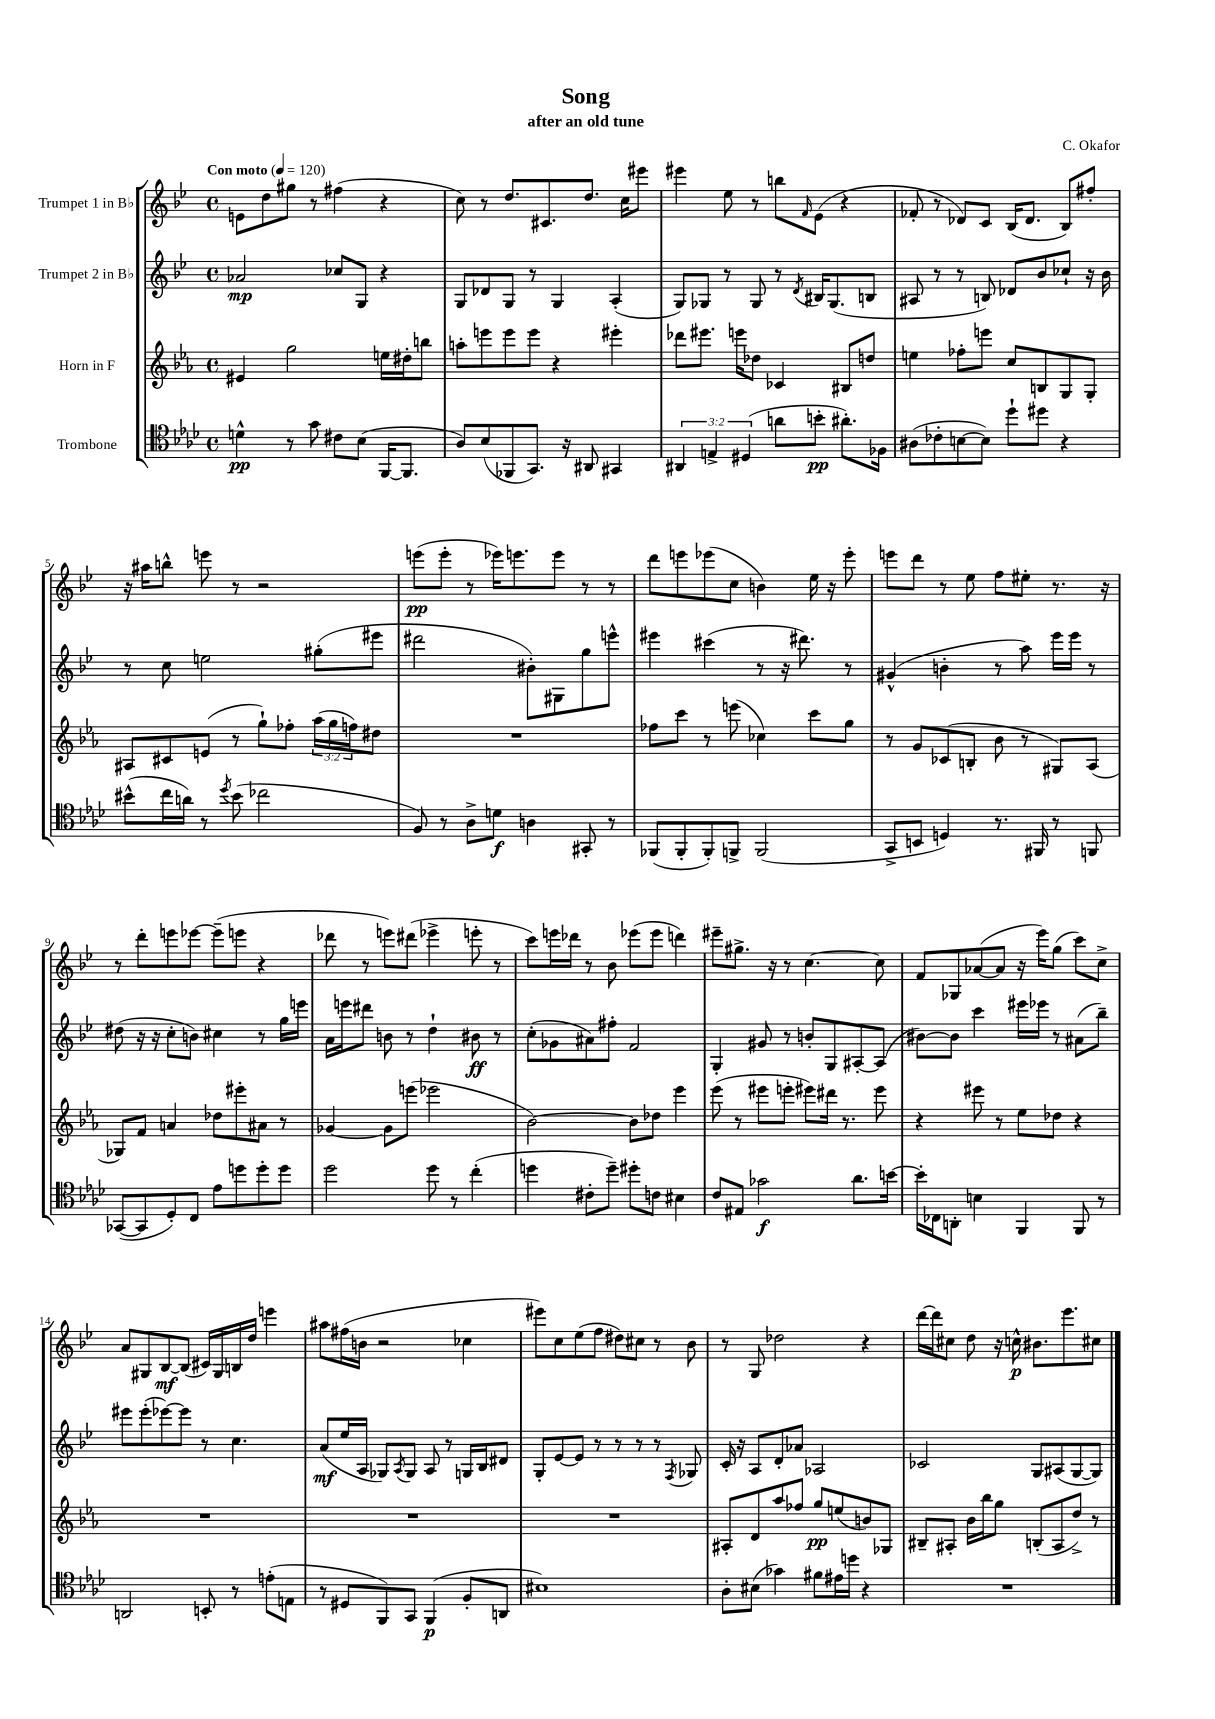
\header { title = "Song" composer = "C. Okafor" subtitle = "after an old tune" }
<<
\new StaffGroup <<
\new Staff = "s0" \with { instrumentName = "Trumpet 1 in Bb" } {
    \clef treble \key bes \major \defaultTimeSignature \time 4/4 \tempo "Con moto" 4 = 120
    e'8 d''8 gis''8 r8 fis''4( r4 |
    c''8) r8 d''8. cis'8. d''8. c''16 eis'''8 |
    eis'''4 ees''8 r8 b''8 \grace { f'16 } ees'8( r4 |
    fes'8-. r8 des'8) c'8 bes16( des'8. bes8) fis''8-. |
    r16 ais''16 b''8-^ e'''8 r8 r2 |
    e'''8\pp( e'''8-. r8 ees'''16) e'''8. e'''8 r8 r8 |
    d'''8 e'''8 ees'''8( c''8 b'4) ees''16 r16 ees'''8-. |
    e'''8 d'''8 r8 ees''8 f''8 eis''8-. r8. r16 |
    r8 d'''8-. e'''8 ees'''8~ ees'''8--( e'''8 r4 |
    des'''8 r8 e'''8) dis'''8( ees'''4-> e'''8-. r8 |
    c'''8) e'''16 des'''16 r8 bes'8 ees'''8( ees'''8 d'''4) |
    eis'''8-- gis''8.-> r16 r8 c''4.~ c''8 |
    f'8 ges8 aes'8~( aes'8 r16 ees'''16) g''8( c'''8) c''8-> |
    a'8 gis8 bes8~\mf bes8( cis'16) gis16 b16 d''16 e'''4 |
    ais''8 fis''16( b'16 r2 ces''4 |
    eis'''8) c''8 ees''8( f''8 dis''8) cis''8 r8 bes'8 |
    r8 g8 des''2 r4 |
    d'''16~ d'''16 cis''8 d''8 r16 c''16-^\p bis'8. ees'''8. cis''8 \bar "|." |
}
\new Staff = "s1" \with { instrumentName = "Trumpet 2 in Bb" } {
    \clef treble \key bes \major \defaultTimeSignature \time 4/4
    aes'2\mp ces''8 g8 r4 |
    g8 des'8 g8 r8 g4 a4-.( |
    g8) ges8 r8 ges8 r8 \acciaccatura { d'8 } bis16 ges8.( b8 |
    ais8 r8 r8 b8) des'8 bes'8 ces''8-! r16 bes'16 |
    r8 c''8 e''2 gis''8-.( eis'''8 |
    dis'''2 bis'8-.) gis8 g''8 e'''8-^ |
    eis'''4 cis'''4( r8 r16 dis'''8.) r8 |
    gis'4-^( b'4-. r8 a''8) ees'''16 ees'''16 r8 |
    dis''8( r16 r16 c''8-. b'8) cis''4 r8 g''16 e'''16 |
    a'16 e'''16 dis'''8 b'8 r8 d''4-! bis'8\ff r8 |
    c''8-.( ges'8 ais'8) fis''8-. f'2 |
    g4-. gis'8 r8 b'8-. g8 ais8~-. ais8( |
    bis'8~) bis'8 c'''4 eis'''16 ees'''16 r8 ais'8( bes''8--) |
    eis'''8 eis'''8-.( ees'''8~) ees'''8 r8 c''4. |
    a'8\mf( ees''16 a16 ges8) \acciaccatura { a8 } ges8 a8 r8 g16 bes16 dis'8 |
    g8-. ees'8~ ees'8 r8 r8 r8 r8 \acciaccatura { f8 } ges8 |
    c'16-. r16 a8 d'8-. aes'8 aes2 |
    ces'2 g8 ais8( g8~ g8) \bar "|." |
}
\new Staff = "s2" \with { instrumentName = "Horn in F" } {
    \clef treble \key ees \major \defaultTimeSignature \time 4/4 \override Staff.TupletNumber.text = #tuplet-number::calc-fraction-text
    eis'4 g''2 e''16 dis''16-. b''8 |
    a''8-. e'''8 e'''8 e'''8 r4 eis'''4-. |
    des'''8 eis'''8. e'''16 des''8 ces'4 bis8 d''8 |
    e''4 fes''8-. e'''8 c''8 b8 g8 g8-. |
    ais8 cis'8 e'8( r8 g''8-!) fes''8-. \tuplet 3/2 { aes''16( g''16 f''16) } dis''8 |
    R1 |
    fes''8 c'''8 r8 e'''8( ces''4) c'''8 g''8 |
    r8 g'8 ces'8( b8-. bes'8 r8 gis8) aes8( |
    ges8) f'8 a'4 des''8 eis'''8-. ais'8 r8 |
    ges'4~ ges'8 e'''8( ees'''2 |
    bes'2~) bes'8 des''8 ees'''4 |
    ees'''8( r8 eis'''8 e'''8-. eis'''8) dis'''16 r8. eis'''8 |
    r4 eis'''8 r8 ees''8 des''8 r4 |
    R1 |
    R1 |
    R1 |
    ais8-. d'8 aes''8 fes''8 g''8\pp e''8( b'8) ges8 |
    bis8-- ais8-. bes'16 bes''16 g''8 b8-.( ais8 d''8->) r8 \bar "|." |
}
\new Staff = "s3" \with { instrumentName = "Trombone" } {
    \clef tenor \key aes \major \defaultTimeSignature \time 4/4 \override Staff.TupletNumber.text = #tuplet-number::calc-fraction-text
    d'4-^\pp r8 g'8 cis'8 bes8( f,16~ f,8. |
    aes8) bes8( fes,8 g,8.) r16 ais,8 gis,4 |
    \tuplet 3/2 { ais,4 e4-> dis4( } a'8 b'8-.\pp ais'8.-.) fes16 |
    ais8( ces'8-. b8~ b8) des''8-! dis''8 r4 |
    bis'8-^( c''16 a'16) r8 \acciaccatura { des''8 } bis'8( ces''2 |
    f8) r8 aes8-> d'8\f a4 gis,8-. r8 |
    fes,8( fes,8-. fes,8-.) f,8-> f,2( |
    g,8-> b,8 d4) r8. fis,16 r8 f,8 |
    ges,8~( ges,8 des8-.) c8 ees'8 d''8 d''8-. d''8 |
    des''2 des''8 r8 c''4-.( |
    d''4 cis'8-. d''8--) dis''8-. c'8 bis4 |
    c'8 eis8 ges'2\f aes'8. b'16~ |
    b'16-. ces16 a,8-. b4 f,4 f,8 r8 |
    a,2 b,8-. r8 e'8-.( e8 |
    r8 dis8 f,8) g,8 f,4\p( f8-. a,8 |
    bis1) |
    aes8-. bis8( ges'4) fis'8 eis'16 d''16 r4 |
    R1 \bar "|." |
}
>>
>>
